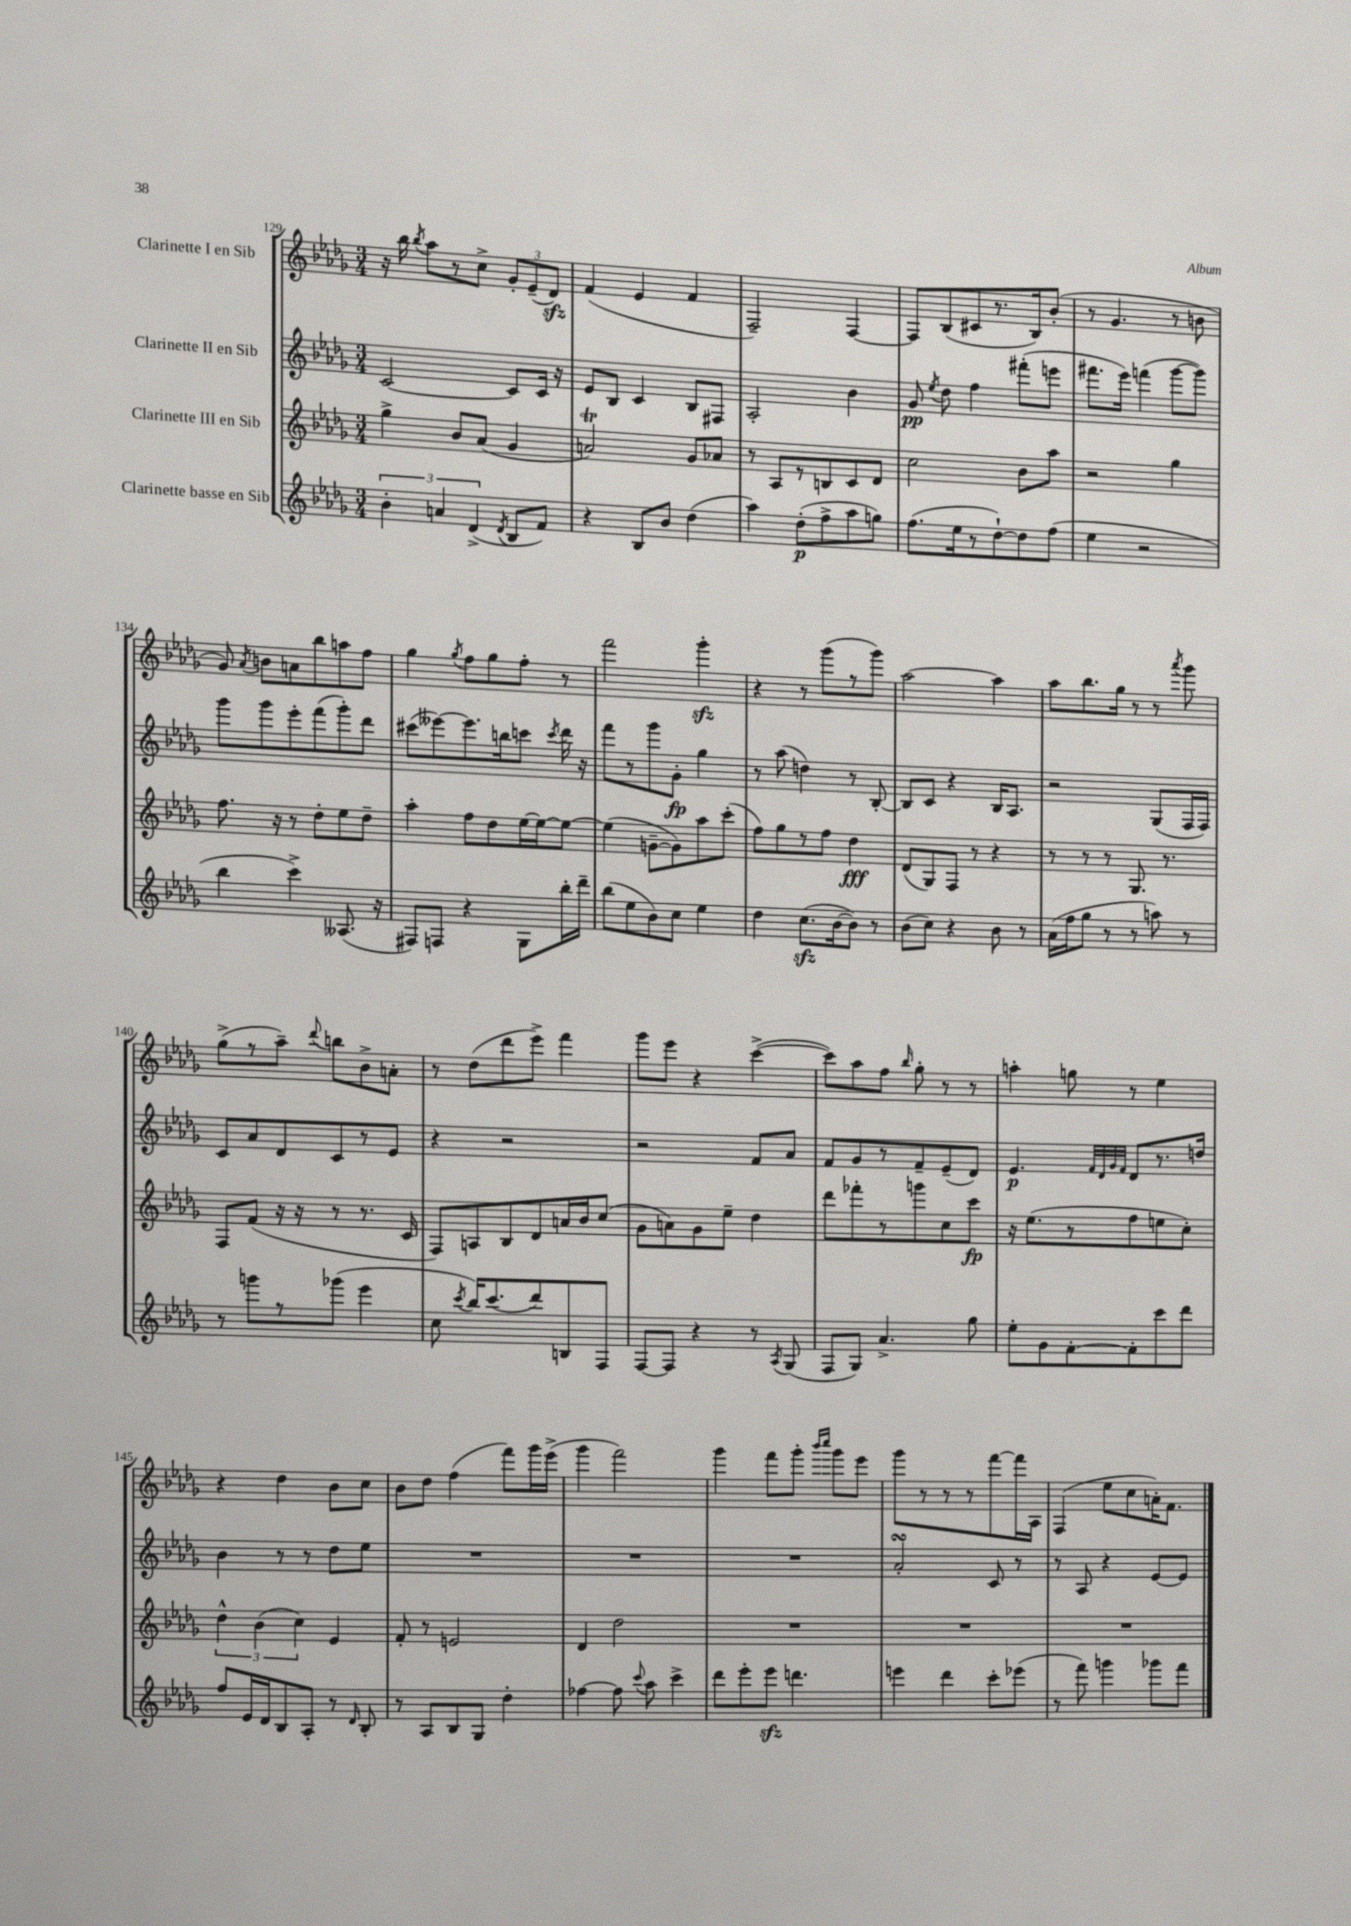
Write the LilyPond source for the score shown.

<<
\new StaffGroup <<
\new Staff = "s0" \with { instrumentName = "Clarinette I en Sib" } {
    \clef treble \key des \major \numericTimeSignature \time 3/4
    \autoBeamOff r16 bes''16 \acciaccatura { bes''8 } aes''8[ r8 c''8]-> \tuplet 3/2 { ges'8[-. ees'8--( des'8]\sfz) } |
    f'4( ees'4 f'4 |
    f2--) f4~ |
    f8[ bes8( cis'8 r8. bes16) bes'8]-.( |
    r8 ges'4. r8 b'8 |
    ges'8) \acciaccatura { aes'8 } b'8[ a'8 bes''8 a''8 f''8] |
    ges''4 \acciaccatura { ges''8 } f''8[ ges''8 f''8]-. r8 |
    f'''2 ges'''4-.\sfz |
    r4 r8 ges'''8[( r8 ges'''8]) |
    aes''2~ aes''4 |
    aes''8[ bes''8. ges''16] r8 r8 \acciaccatura { aes'''8 } ges'''8 |
    ges''8[->( r8 aes''8]--) \appoggiatura { des'''8 } b''8[ bes'8-> a'8]-. |
    r8 des''8[( des'''8 ees'''8]->) f'''4 |
    ges'''8[ ees'''8] r4 c'''4~->( |
    c'''8[) aes''8 f''8] \grace { bes''16 } ges''8-. r8 r8 |
    a''4-. g''8 r8 ees''4 |
    r4 des''4 bes'8[ c''8] |
    bes'8[ des''8] f''4( f'''8[) ges'''16 ees'''16]->( |
    ges'''4 f'''2) |
    ges'''4 f'''8[ ges'''8]-. \grace { bes'''16[ c''''16] } ges'''8[ ees'''8] |
    ges'''8[ r8 r8 r8 f'''8~ f'''16 aes16] |
    f4( ees''8[ c''8 a'16-.) f'8.] \bar "|." |
}
\new Staff = "s1" \with { instrumentName = "Clarinette II en Sib" } {
    \clef treble \key des \major \numericTimeSignature \time 3/4
    \autoBeamOff c'2~ c'8[ c'16] r16 |
    ees'8[ bes8] c'4 bes8[ fis8] |
    aes2-. bes'4 |
    ges'8\pp \acciaccatura { ees''8 } des''8 f''4 fis'''8[-.( e'''8] |
    fis'''8.[ ees'''16]) f'''4( ges'''8[~ ges'''8]) |
    ges'''8[ ges'''8 ees'''8-. f'''8( ges'''8-.) des'''8] |
    cis'''8[( eeses'''8~) eeses'''8. b''16 c'''8] \acciaccatura { c'''8 } des'''16 r16 |
    f'''8[ r8 ges'''8 ges'8]-.\fp ges''4 |
    r8 aes''8( d''4) r8 bes8~-. |
    bes8[ c'8] r4 bes16[ aes8.] |
    r2 ges8[( f16 f16]) |
    c'8[ aes'8 des'8 c'8 r8 ees'8] |
    r4 r2 |
    r2 f'8[ aes'8] |
    f'8[ ges'8 r8 f'8-- ees'8--( des'8]) |
    ees'4.\p \grace { f'32[ des'32 ges'32 f'32] } des'8[ r8. d''16] |
    bes'4 r8 r8 des''8[ ees''8] |
    R2. |
    R2. |
    R2. |
    aes'2-.\turn c'8 r8 |
    r8 aes8 r4 ees'8[~ ees'8] \bar "|." |
}
\new Staff = "s2" \with { instrumentName = "Clarinette III en Sib" } {
    \clef treble \key des \major \numericTimeSignature \time 3/4
    \autoBeamOff ges''4-> bes'8[ aes'8]( ges'4 |
    a'2\trill) ges'8[ aes'8] |
    r8 aes8[ r8 b8 c'8 des'8] |
    c''2 bes'8[ aes''8] |
    r2 ges''4 |
    f''8. r16 r8 des''8[-. ees''8 des''8]-- |
    aes''4-. f''8[ des''8 ees''16~ ees''16~ ees''8]~ |
    ees''4( g'8[~-- g'8) aes''8 c'''8]-.( |
    f''8[) ges''8 r8 f''8] des''4\fff |
    des'8[( ges8) f8] r8 r4 |
    r8 r8 r8 ges8. r8. |
    f8[ f'8]( r16 r16 r8 r8. c'16 |
    f8[) a8 bes8 des'8 a'16 bes'16 c''8]( |
    ges'8[ a'8) ges'8 ees''8]-- des''4 |
    des'''8[ fes'''8-. r8 g'''8 c''8 c'''8]\fp |
    r16 ees''8.[( r8 f''8 e''8 c''8]-.) |
    \tuplet 3/2 { des''4-^ bes'4( c''4) } ees'4 |
    f'8-. r8 e'2 |
    des'4 des''2 |
    R2. |
    R2. |
    R2. \bar "|." |
}
\new Staff = "s3" \with { instrumentName = "Clarinette basse en Sib" } {
    \clef treble \key des \major \numericTimeSignature \time 3/4
    \autoBeamOff \tuplet 3/2 { bes'4-. a'4 des'4->( } \acciaccatura { des'8 } bes8[ f'8]) |
    r4 bes8[ bes'8] des''4( |
    aes''4) des''8[-.\p( f''8-> aes''8 g''8]) |
    f''8.[( ees''16 r8 des''8~-!) des''8 f''8]( |
    ees''4 r2 |
    bes''4 c'''4->) aeses8.( r16 |
    fis8[) f8] r4 ges8[ bes''16-. des'''16]-- |
    bes''8[( ees''8 bes'8) c''8] ees''4 |
    des''4 c''8.[\sfz( bes'16~ bes'8]) r8 |
    bes'8[( c''8]) r4 bes'8 r8 |
    aes'16[( f''16 ges''8] r8 r8 a''8) r8 |
    r8 g'''8[ r8 ges'''8]( ees'''4 |
    c''8 \acciaccatura { c'''8 } bes''16[) c'''8.( des'''8) b8 f8] |
    f8[~ f8] r4 r8 \acciaccatura { aes8 } ges8( |
    f8[ ges8]) aes'4.-> ges''8 |
    ees''8[-. ges'8 f'8~-. f'8-. c'''8 des'''8] |
    f''8[ ees'16 des'16 bes8 aes8]-. r8 \grace { des'16 } bes8-. |
    r8 aes8[ bes8 ges8] des''4-. |
    fes''4~ fes''8 \appoggiatura { c'''8 } aes''8 c'''4-> |
    des'''8[ ees'''8-. ees'''8]\sfz d'''4. |
    e'''4 des'''4 c'''8[-. ees'''8]( |
    r8 f'''8) g'''4 ges'''8[ f'''8] \bar "|." |
}
>>
>>
\layout { \context { \Score currentBarNumber = #129 } }
